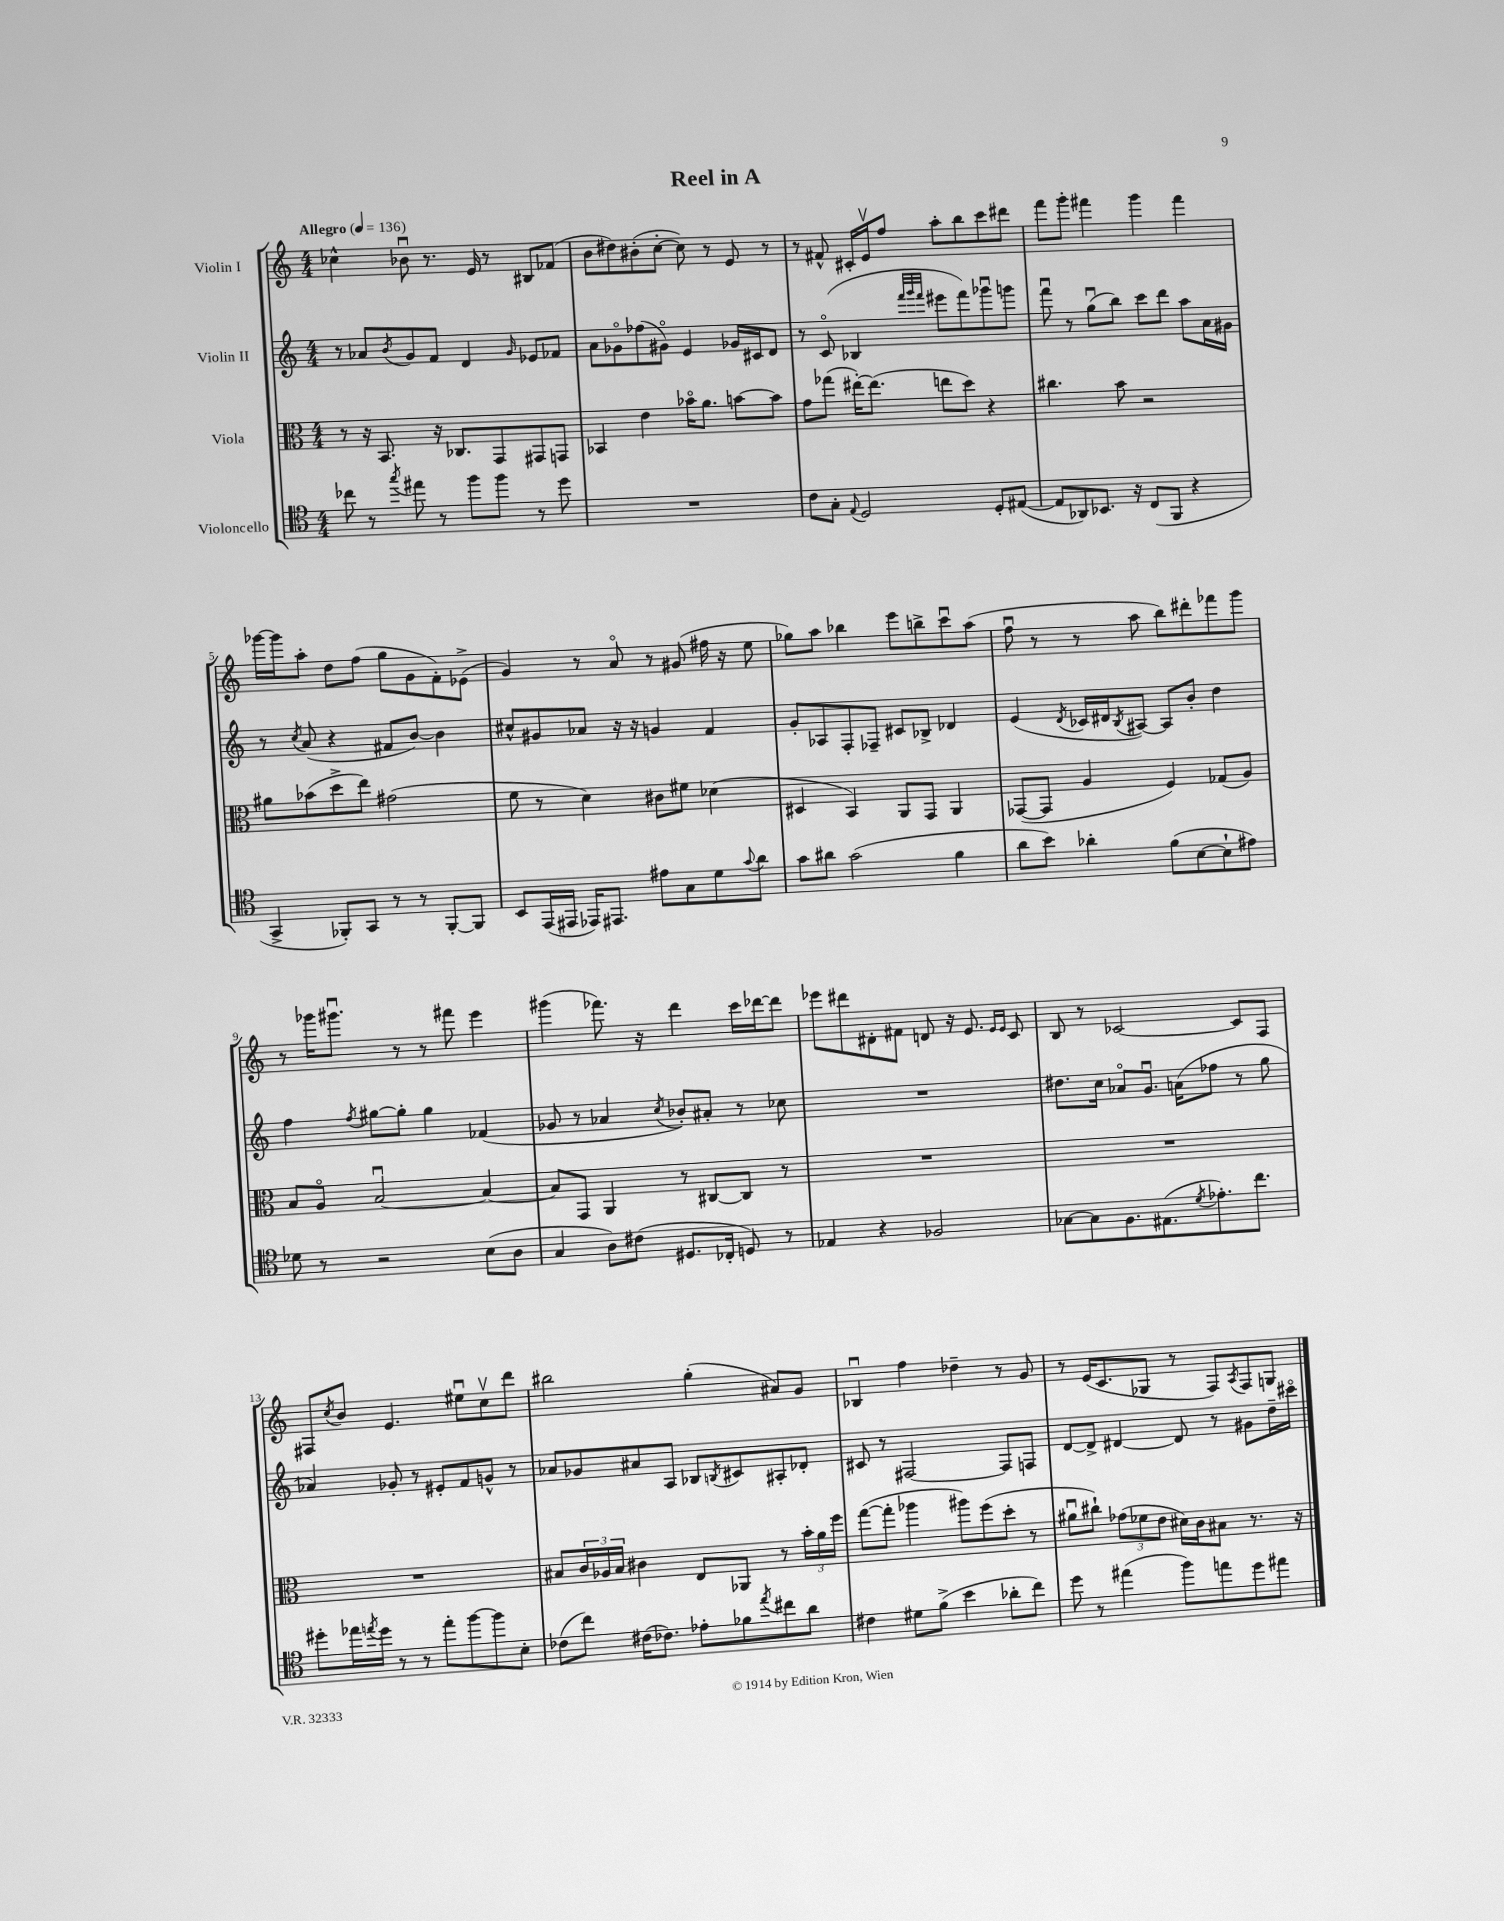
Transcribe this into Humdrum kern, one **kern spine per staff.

**kern	**kern	**kern	**kern
*part4	*part3	*part2	*part1
*staff4	*staff3	*staff2	*staff1
*I"Violoncello	*I"Viola	*I"Violin II	*I"Violin I
*clefC4	*clefC3	*clefG2	*clefG2
*k[]	*k[]	*k[]	*k[]
*M4/4	*M4/4	*M4/4	*M4/4
*MM136	*MM136	*MM136	*MM136
=1	=1	=1	=1
!	!	!	!LO:TX:a:B:t=Allegro
8cc-X\	8r	8r	4cc-X^^\
8r	16r	8a-X/L	.
.	8.BB/	.	.
8qgg/	.	8qb/	.
8ee#X\	.	8g/	8b-Xu\
8r	16r	8f/J	8.r
.	8.C-X/L	.	.
8ff\L	.	4d/	.
.	.	.	16e/
8ff\J	8GG/	.	8r
.	.	16qqg/	.
8r	8GG#X/	8e-X/L	8B#X/L
8dd\	8GGn/J	8f-X/J	(8f-X/J
=2	=2	=2	=2
1r	4BB-X/	8a\L	8b\L
.	.	8g-X\	8dd#X\)
.	4e\	(8ff-X\	(8b#X'\
.	.	8g#X\J)	[8cc'\J
.	16b-X\KL	4e/	8cc\])
.	8.a\J	.	.
.	.	.	8r
.	[8bn\L	16g-X/LL	8e/
.	.	16c#X/J	.
.	8b\J]	8d/J	8r
=3	=3	=3	=3
8c\L	8g\L	8r	8r
8G'\J	(8gg-X\J	(8c/	8f#X^^/
8qqE/	.	.	.
2D/	[16ee#X'\KL)	4B-X/	16c#X'/LL
.	(8.ee#\J]	.	16ev/J
.	.	.	8ff/J
.	.	32qqfff/LLL	.
.	.	32qqggg/	.
.	.	32qqfff/JJJ	.
.	8een\L	8eee#X\L	8aa'\L
.	8dd\J)	8fff\)	8bb\
8D'/L	4r	8ggg-Xu\	8ccc\
([8E#X/J	.	8gggn\J	8ddd#X\J
=4	=4	=4	=4
8E#/L]	4.cc#X\	8fffu\	8fff\L
8AA-X/)	.	8r	8ggg'\J
8.BB-X/J	.	(8ggu\L	4fff#X\
.	8b\	8bb\J)	.
16r	.	.	.
(8C/L	2r	8ccc\L	4ggg\
8FF/J	.	8ddd\J	.
4r	.	8aa\L	4fff#\
.	.	16a\L	.
.	.	16g#X\JJ	.
!!LO:LB:g=z
=5	=5	=5	=5
4GG^/	8a#X\L	8r	[16ggg-X\LL
.	.	.	16ggg-\J]
.	.	8qcc/	.
.	(8b-X\	(8a/	8aa'\J
8FF-X'/L)	8dd^\	4r	8dd\L
8GG/J	8ee\J)	.	(8ff\J
8r	(2g#X\	8f#X/L	8gg\L
8r	.	[8b/J)	8g\
[8FF-'/L	.	4b\]	8f'\)
8FF-/J]	.	.	(8e-X^\J
=6	=6	=6	=6
8BB/L	8f\	8cc#X^^/L	4g/)
(16EE/L	8r	8g#X/	.
16EE#X/JJ	.	.	.
16EE-X/KL)	4d\)	8a-X/J	8r
8.EE#X/J	.	.	.
.	.	16r	8a/
.	.	16r	.
8e#X\L	8c#X\L	4gn/	8r
8G\	8f#X\J	.	(8g#X/
8d\	(4d-X\	4f/	16ff#X\
.	.	.	16r
8qqg/	.	.	.
8a\J	.	.	8ee\
=7	=7	=7	=7
8g\L	4D#X/	8g'/L	8gg-X\L)
8a#X\J	.	8A-X/	8aa\J
(2g\	4BB/)	8F'/	4bb-X\
.	.	8F-X~/J	.
.	8AA/L	8c#X/L	8eee\L
.	8GG/J	8B-X^/J	8bbn^\
4f\	4AA/	4d-X/	8cccu\
.	.	.	(8aa\J
=8	=8	=8	=8
8a\L	([8GG-X/L	(4e/	8ffu\
8b\J)	8GG-/J]	.	8r
.	.	8qd/	.
4a-X'\	4A/	16c-X/LL	8r
.	.	16d#X/J	.
.	.	8qB/	.
.	.	[8A#X/J)	8aa\
(8f\L	4F/)	8A#/L]	8bb\L)
[8B\	.	8b'/J	8ddd#X'\
8B`\]	(8G-X/L	4dd\	8fff-X\
8e#X\J)	8A/J)	.	8ggg\J
!!LO:LB:g=z
=9	=9	=9	=9
8d-X\	8B/L	4ff\	8r
8r	8A/J	.	16ggg-X\KL
.	.	.	8.ggg#Xu\J
.	.	8qff/	.
2r	[2Bu/	[8gg#X\L	.
.	.	8gg#'\J]	8r
.	.	4gg#\	8r
.	.	.	8fff#X\
(8B\L	4B/_	(4f-X/	4eee\
8A\J	.	.	.
=10	=10	=10	=10
4G/	8B/L]	8g-X/	(4ggg#X\
.	8GG/J	8r	.
8A\L)	4AA/	4a-X/	8.fff-X\)
(8c#X\J	.	.	.
.	.	.	16r
.	.	8qcc/	.
8.D#X/L	8r	8b-X'/L)	4ddd\
.	[8C#X/L	8a#X'/J	.
16C-X'/Jk	.	.	.
8Dn/)	8C#/J]	8r	16ccc\LL
.	.	.	[16ddd-X\J
8r	8r	8cc-X\	8ddd-\J]
=11	=11	=11	=11
4E-X/	1r	1r	8eee-X\L
.	.	.	8ddd#X\
4r	.	.	8d#X'\
.	.	.	8f#X\J
2F-X/	.	.	8dn/
.	.	.	16r
.	.	.	8.e/
.	.	.	16qqe/LL
.	.	.	16qqe/JJ
.	.	.	8c/
=12	=12	=12	=12
[8G-X\L	1r	8.dd#X\L	8B/
8G-\]	.	.	8r
.	.	16cc\Jk	.
8.F\	.	8a-X/L	[2c-X/
.	.	8.gu/J	.
(8.E#X\	.	.	.
.	.	(16an\KL	.
8qd/	.	.	.
8.e-X'\)	.	8ff-X\J	.
.	.	8r	8c-/L]
8.cc\J	.	.	.
.	.	8gg\	8F/J
!!LO:LB:g=z
=13	=13	=13	=13
8dd#X'\L	1r	4a-X/)	8F#X/L
.	.	.	8qcc/
16ee-X\L	.	.	8b/J
8qeen/	.	.	.
16dd#\JJ	.	.	.
8r	.	8g-X'/	4.e/
8r	.	8r	.
8ee'\L	.	8e#X'/L	.
[8ff\	.	8f/	8ee#Xu\L
8ff\]	.	8gn^^/J	8ccv\
8B'\J	.	8r	8ddd\J
=14	=14	=14	=14
(8c-X\L	8B#X/L	8a-X/L	2bb#X\
8cc\J)	24c/L	8g-X/	.
.	24A-X/	.	.
.	24B#/JJ	.	.
(16c#X\KL	4c#X\	8a#X/	.
8.c-X\J)	.	.	.
.	.	8A/J	.
8e-X'\L	8E/L	8B-X/L	(4gg'\
.	.	8qBn/	.
8f-X\	8AA-X/J	8c#X/	.
8qee/	.	.	.
8cc#X\	8r	8A#X'/	8a#X/L)
8a\J	24b'\LL	8d-X'/J	8g/J
.	24a\	.	.
.	24ff\JJ	.	.
=15	=15	=15	=15
4c#X\	([8gg\L	8c#X/	4B-Xu/
.	8gg'\J]	8r	.
8d#X\L	4aa-X\	[2F#X/	4ff\
(8f^\J	.	.	.
4b\	8aa#X\L)	.	4dd-X~\
.	(8ff\	.	.
8a-X'\L	8dd'\J	8F#/L]	8r
8cc\J)	8r	8Fn/J	8g/
=16	=16	=16	=16
8dd\	8a#Xu\L	[8d/L	8r
8r	8cc#X`\J)	8d^/J]	(16e/KL
.	.	.	8.c/
(4ee#X\	(12g-X\L	[4d#X/	.
.	12f-X\	.	.
.	.	.	8G-X/J
.	12e\J	.	.
8ff\L)	16d#X\LL)	8d#/]	8r
.	16c\J	.	.
8een\	8B#X\J	8r	8F/L)
.	.	.	8qA/
8dd\	8.r	8g#X\L	8F/
8ee#X\J	.	16dd~\L	8Gn/J
.	16r	16ccc#X\JJ	.
==	==	==	==
*-	*-	*-	*-
